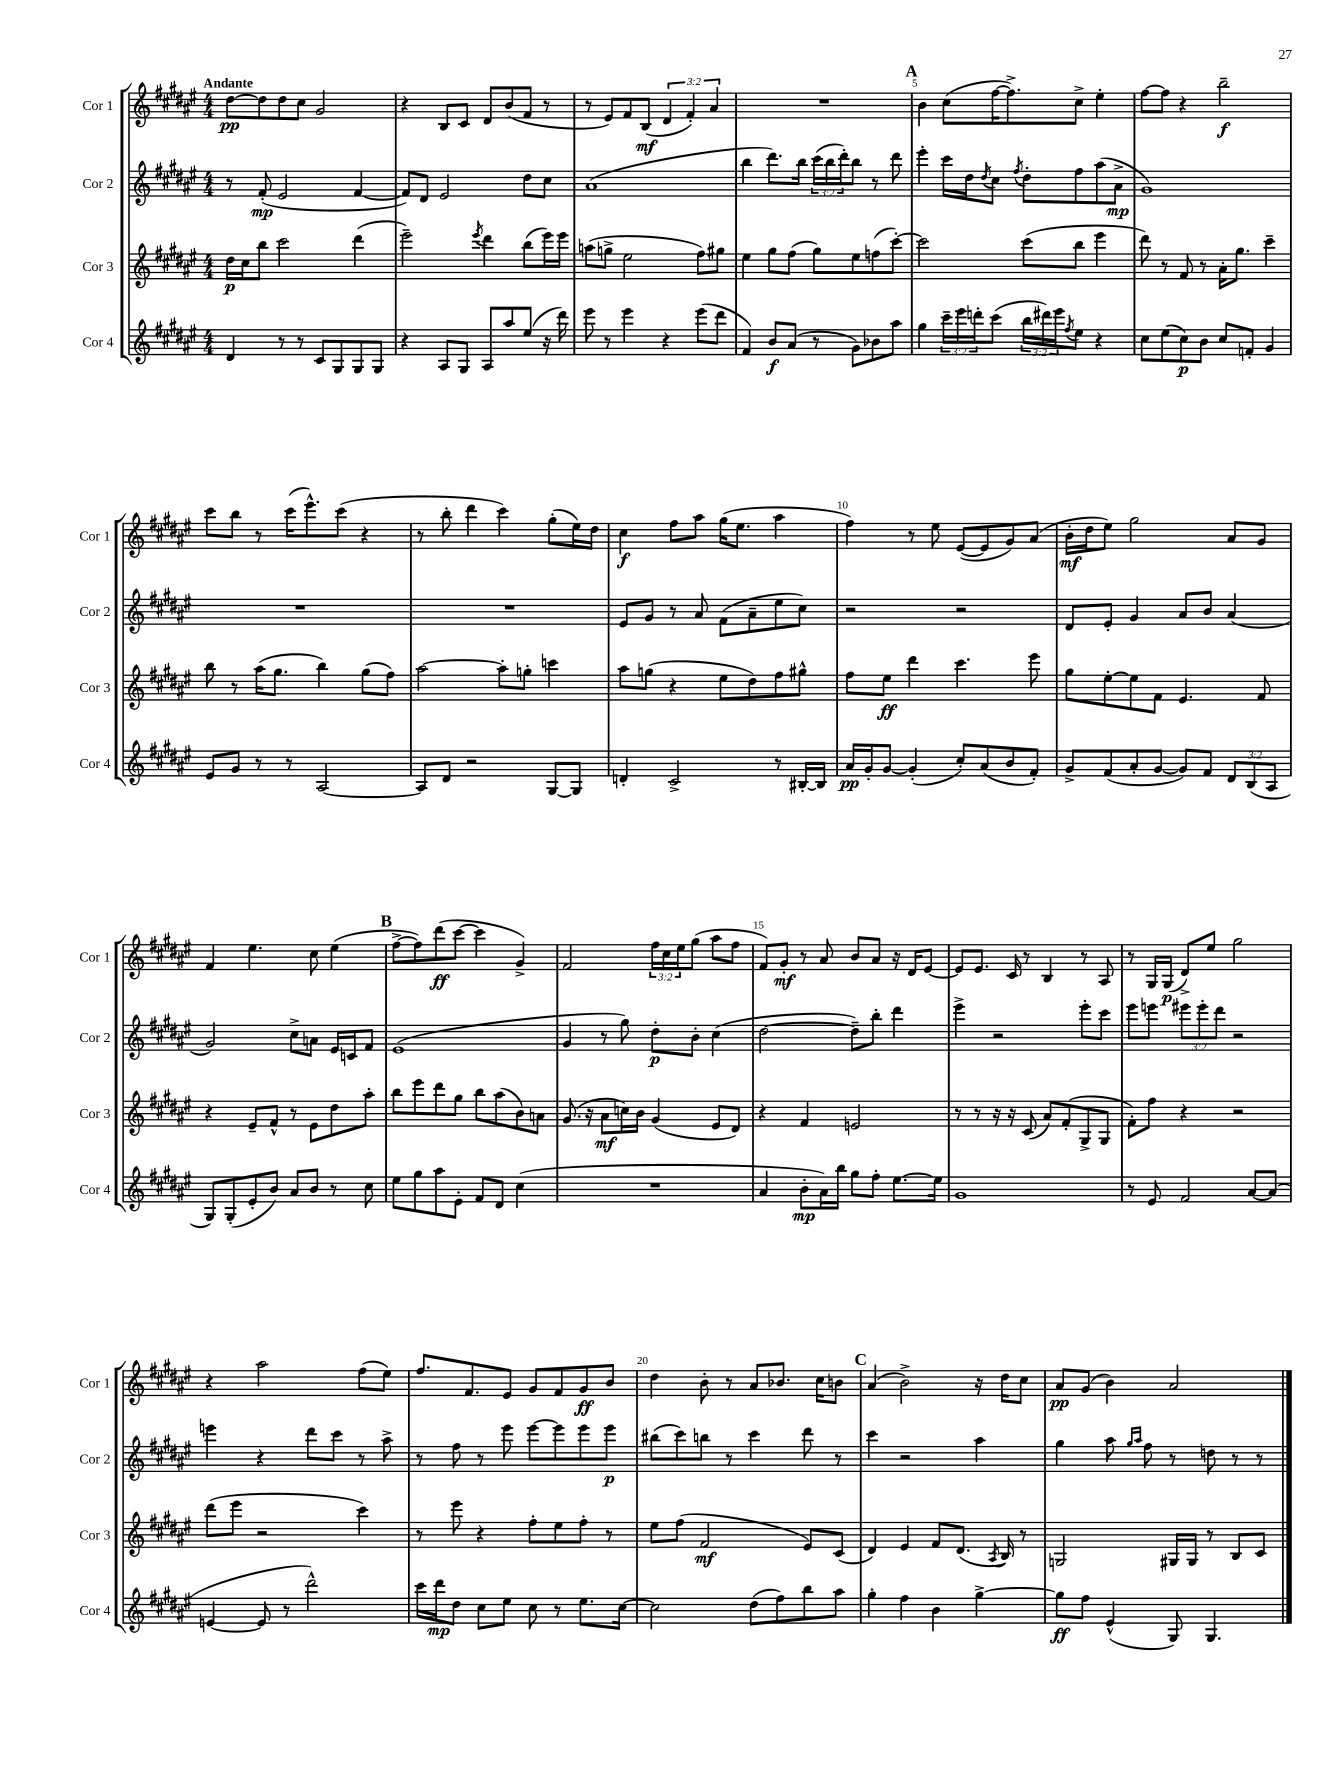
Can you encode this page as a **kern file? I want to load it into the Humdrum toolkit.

**kern	**kern	**kern	**kern
*staff4	*staff3	*staff2	*staff1
*clefG2	*clefG2	*clefG2	*clefG2
*k[f#c#g#d#a#e#]	*k[f#c#g#d#a#e#]	*k[f#c#g#d#a#e#]	*k[f#c#g#d#a#e#]
*M4/4	*M4/4	*M4/4	*M4/4
4d#	16dd#	8r	[8dd#
.	16cc#	.	.
.	8bb	(8f#'	8dd#]
8r	2ccc#	2e#	8dd#
8r	.	.	8cc#
8c#	.	.	2g#
8G#	.	.	.
8G#	(4ddd#	[4f#	.
8G#	.	.	.
=	=	=	=
4r	2eee#~)	8f#])	4r
.	.	8d#	.
8A#	.	2e#	8B
8G#	.	.	8c#
.	8qeee#	.	.
8A#	4ddd#	.	8d#
8aa#	.	.	(8b
(8ee#	(8bb	8dd#	8f#
16r	16eee#)	8cc#	8r
16ddd#)	16eee#	.	.
=	=	=	=
8eee#	(8aa	(1a#	8r
8r	8gg^	.	8e#)
4eee#	2ee#	.	8f#
.	.	.	(8B
4r	.	.	6d#
.	.	.	6f#')
(8eee#	8ff#)	.	.
.	.	.	6a#
8ddd#	8gg#	.	.
=	=	=	=
4f#)	4ee#	4bb	1r
8b	8gg#	8.ddd#)	.
(8a#	(8ff#	.	.
.	.	16bb	.
8r	8gg#)	(24ccc#	.
.	.	24bb	.
.	.	24ddd#')	.
8g#)	8ee#	8bb	.
8b-	(8ff	8r	.
8aa#	[8ccc#')	8ddd#	.
=	=	=	=
4gg#	2ccc#]	4eee#'	4b
24ccc#~	.	16ccc#	(8cc#
24eee#	.	.	.
.	.	16dd#	.
24ddd'	.	.	.
.	.	8qdd#	.
(8ccc#	.	8cc#	[16ff#
.	.	.	8.ff#^])
.	.	8qff#	.
24bb	(8ccc#	8dd#'	.
24ddd#)	.	.	.
24eee#	.	.	.
8qff#	.	.	.
8ee#	8bb	8ff#	8cc#^
4r	4eee#	(8aa#	4ee#'
.	.	8a#^	.
=	=	=	=
8cc#	8ddd#)	1g#)	[8ff#
(8ee#	8r	.	8ff#]
8cc#)	8f#	.	4r
8b	8r	.	.
8cc#	16a#'	.	2bb~
.	8.gg#	.	.
8f'	.	.	.
4g#	4ccc#~	.	.
=	=	=	=
8e#	8bb	1r	8ccc#
8g#	8r	.	8bb
8r	(16aa#	.	8r
.	8.gg#	.	.
8r	.	.	(16ccc#
.	.	.	8.eee#^^)
[2A#	4bb)	.	.
.	.	.	(8ccc#
.	(8gg#	.	4r
.	8ff#)	.	.
=	=	=	=
8A#]	[2aa#	1r	8r
8d#	.	.	8bb'
2r	.	.	4ddd#
.	8aa#']	.	4ccc#)
.	8gg'	.	.
[8G#	4ccc	.	(8gg#'
8G#]	.	.	16ee#)
.	.	.	16dd#
=	=	=	=
4d'	8aa#	8e#	4cc#
.	(8gg	8g#	.
2c#^	4r	8r	8ff#
.	.	8a#	8aa#
.	8ee#	(8f#	(16gg#
.	.	.	8.ee#
.	8dd#)	8a#~	.
8r	8ff#	8ee#	4aa#
[16B#'	8gg#^^	8cc#)	.
16B#]	.	.	.
=	=	=	=
16a#	8ff#	2r	4ff#)
16g#'	.	.	.
[8g#	8ee#	.	.
(4g#']	4ddd#	.	8r
.	.	.	8ee#
8cc#')	4.ccc#	2r	([8e#
(8a#	.	.	8e#]
8b	.	.	8g#)
8f#')	8eee#	.	(8a#
=	=	=	=
8g#^	8gg#	8d#	16b'
.	.	.	16dd#
(8f#	[8ee#'	8e#'	8ee#)
8a#'	8ee#]	4g#	2gg#
[8g#	8f#	.	.
8g#])	4.e#	8a#	.
8f#	.	8b	.
12d#	.	(4a#	8a#
(12B	.	.	.
.	8f#	.	8g#
12A#	.	.	.
=	=	=	=
8G#)	4r	2g#)	4f#
(8G#'	.	.	.
8e#'	8e#~	.	4.ee#
8b)	8f#^^	.	.
8a#	8r	8cc#^	.
8b	8e#	8a	8cc#
8r	8dd#	16e#	(4ee#
.	.	16c	.
8cc#	8aa#'	8f#	.
=	=	=	=
8ee#	8bb	(1e#	[8ff#^
8gg#	8eee#	.	8ff#])
8aa#	8ddd#	.	(8ddd#
8e#'	8gg#	.	[8ccc#
8f#	8bb	.	4ccc#]
8d#	(8aa#	.	.
(4cc#	8b)	.	4g#^)
.	8a	.	.
=	=	=	=
1r	(8.g#	4g#	2f#
.	16r	.	.
.	8a#	8r	.
.	16cc)	8gg#)	.
.	16b	.	.
.	(4g#	8dd#'	24ff#
.	.	.	24cc#
.	.	.	24ee#
.	.	8b'	(8gg#
.	8e#	(4cc#	8aa#
.	8d#)	.	8ff#
=	=	=	=
4a#	4r	[2dd#	8f#)
.	.	.	8g#'
8b'	4f#	.	8r
16a#)	.	.	8a#
16bb	.	.	.
8gg#	2e	8dd#~])	8b
8ff#'	.	8bb'	8a#
[8.ee#	.	4ddd#	16r
.	.	.	16d#
.	.	.	[8e#
16ee#]	.	.	.
=	=	=	=
1g#	8r	4eee#^	8e#]
.	8r	.	8.e#
.	16r	2r	.
.	16r	.	16c#
.	(8c#	.	8r
.	8a#)	.	4B
.	(8f#'	.	.
.	8G#^	8eee#'	8r
.	8G#	8ccc#	8A#
=	=	=	=
8r	8f#')	8eee#	8r
8e#	8ff#	8eee	16G#
.	.	.	(16G#
2f#	4r	12eee#	8d#^)
.	.	12eee#'	.
.	.	.	8ee#
.	.	12ddd#	.
.	2r	2r	2gg#
[8a#	.	.	.
(8a#]	.	.	.
=	=	=	=
[4e	(8ddd#	4eee	4r
.	8eee#	.	.
8e]	2r	4r	2aa#
8r	.	.	.
2ddd#^^)	.	8ddd#	.
.	.	8ccc#	.
.	4ccc#)	8r	(8ff#
.	.	8aa#^	8ee#)
=	=	=	=
16ccc#	8r	8r	8.ff#
16ddd#	.	.	.
8dd#	8eee#	8ff#	.
.	.	.	8.f#
8cc#	4r	8r	.
8ee#	.	8eee#	8e#
8cc#	8ff#'	[8eee#	8g#
8r	8ee#	8eee#]	8f#
8.ee#	8ff#'	8eee#	8g#
.	8r	8eee#	8b
[16cc#	.	.	.
=	=	=	=
2cc#]	8ee#	(8bb#	4dd#
.	(8ff#	8ccc#)	.
.	2f#	8bb	8b'
.	.	8r	8r
(8dd#	.	4ccc#	8a#
8ff#)	.	.	8.b-
8bb	8e#)	8ddd#	.
.	.	.	16cc#
8aa#	(8c#	8r	8b
=	=	=	=
4gg#'	4d#)	4ccc#	(4a#
4ff#	4e#	2r	2b^)
4b	8f#	.	.
.	(8.d#	.	.
[4gg#^	.	4aa#	16r
.	8qA#	.	.
.	16B)	.	16dd#
.	8r	.	8cc#
=	=	=	=
8gg#]	2G	4gg#	8a#
8ff#	.	.	(8g#
(4e#^^	.	8aa#	4b)
.	.	16qqgg#	.
.	.	16qqaa#	.
.	.	8ff#	.
8G#)	16G#	8r	2a#
.	16G#	.	.
4.G#	8r	8dd	.
.	8B	8r	.
.	8c#	8r	.
==	==	==	==
*-	*-	*-	*-
